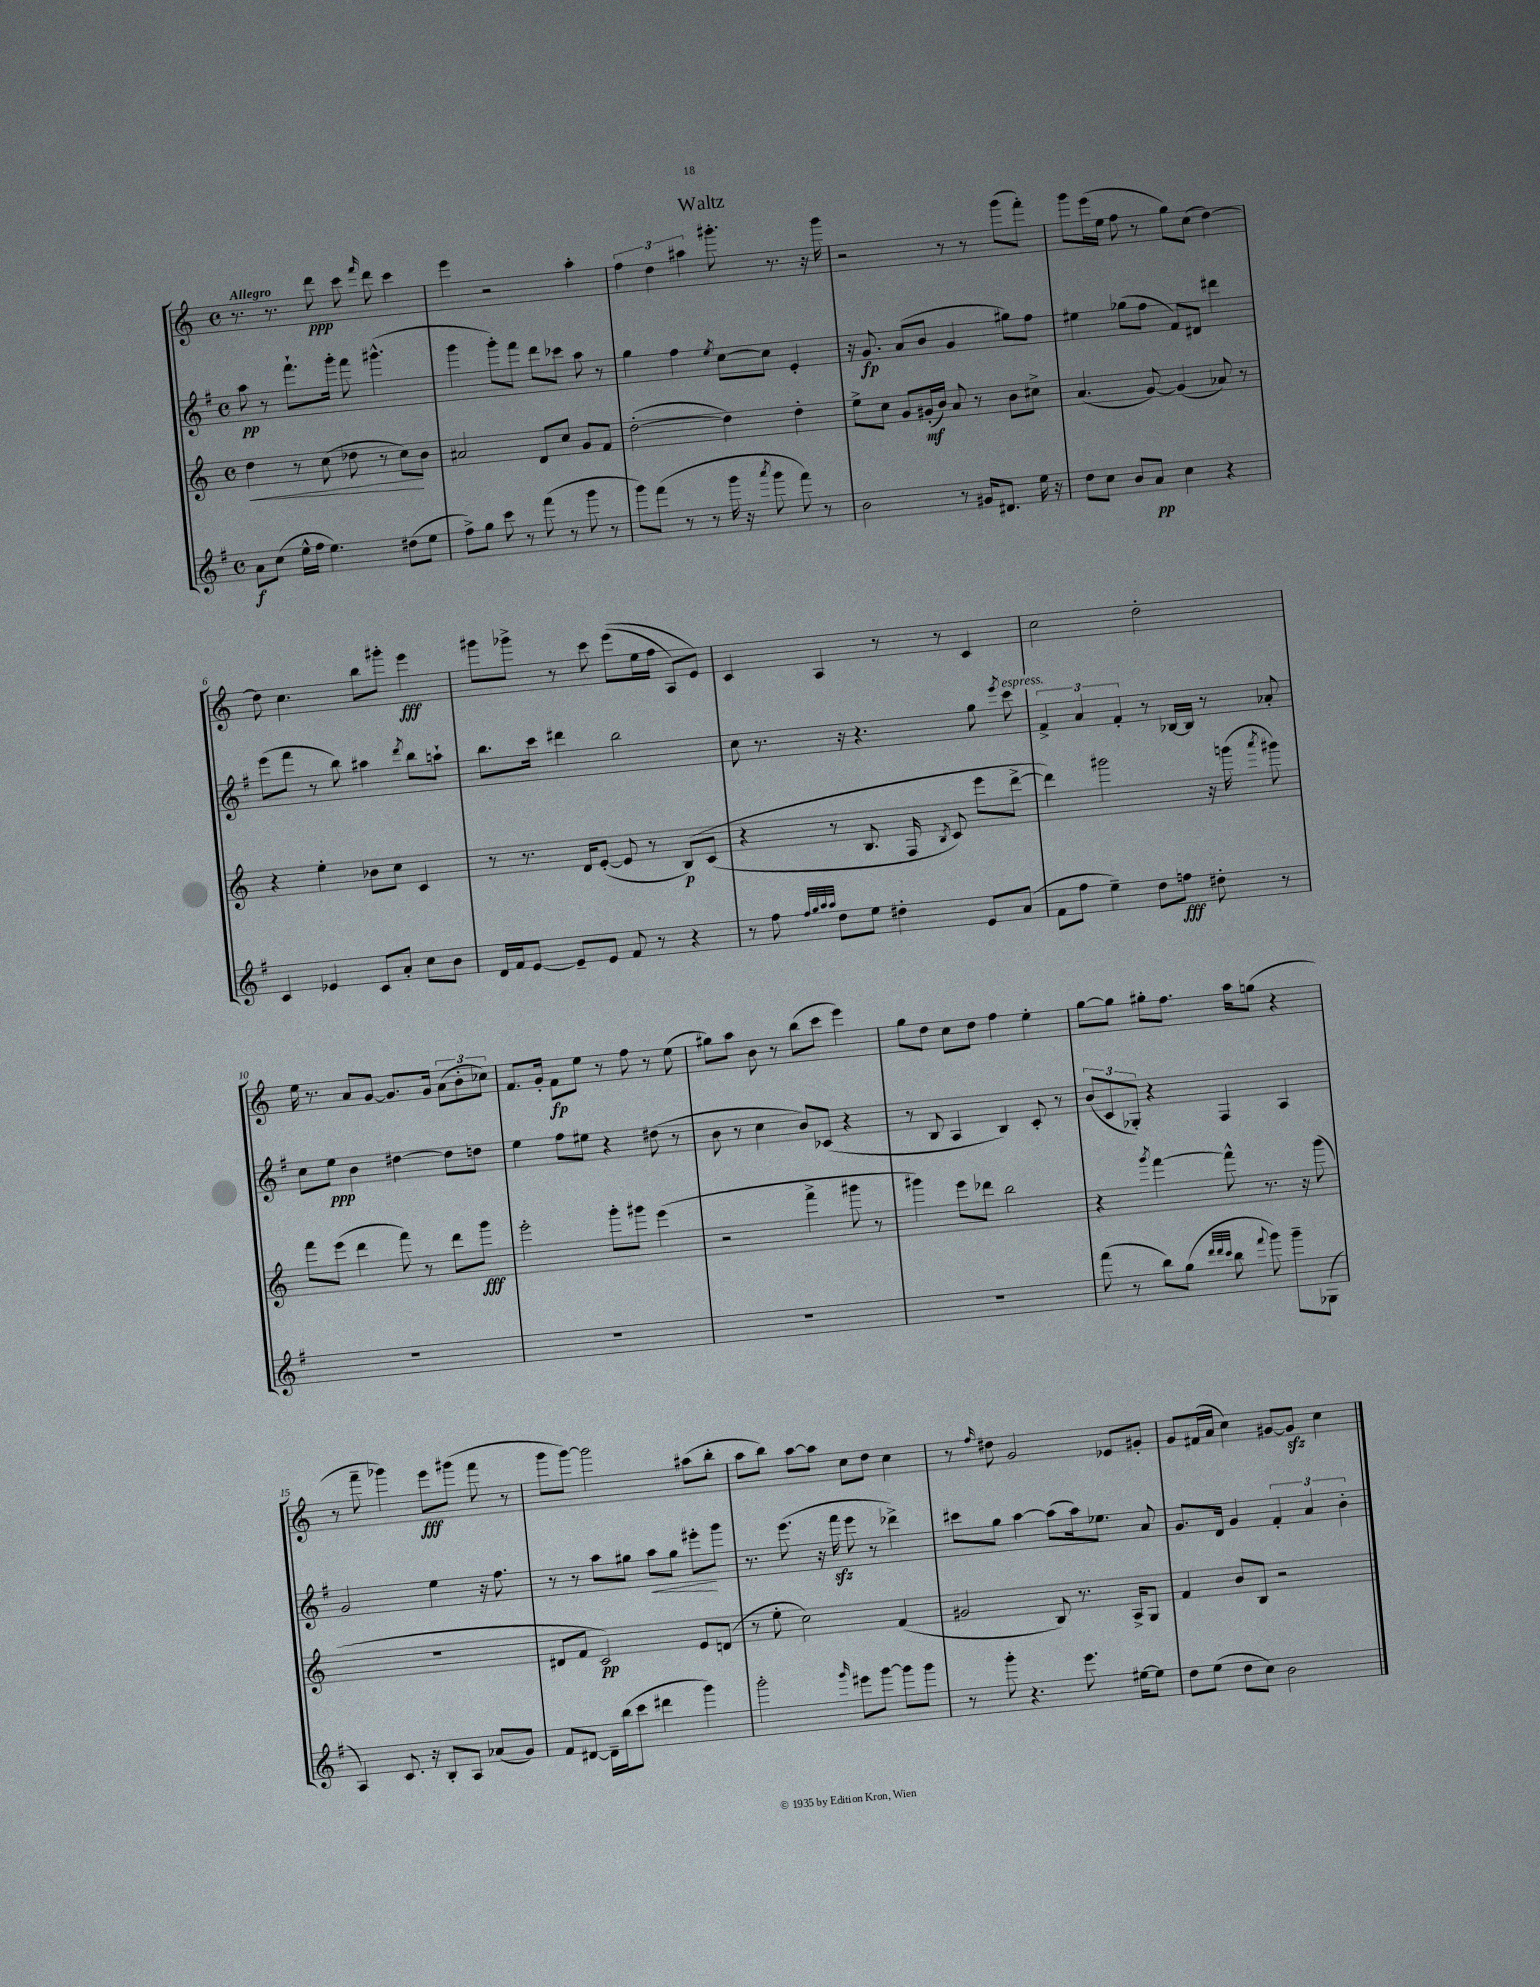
\header { title = "Waltz" }
<<
\new StaffGroup <<
\new Staff = "s0" {
    \clef treble \key c \major \defaultTimeSignature \time 4/4 \tempo "Allegro"
    \autoBeamOff r8. r8. d'''8\ppp c'''8 \grace { f'''16 } d'''8 c'''4 |
    e'''4 r2 a''4-. |
    \tuplet 3/2 { f''4 d''4 ais''4 } gis'''8.-. r8. r16 gis'''16 |
    r2 r8 r8 g'''8[( f'''8]-.) |
    g'''8[ e'''16( e''16] f''8 r8 g''8[) c''8]( d''4~) |
    d''8 c''4. b''8[ gis'''8]-. e'''4\fff |
    gis'''8[ ges'''8]-> r8 c'''8 e'''8[(\( e''16 f''16] a8[) e'8]\) |
    c'4 a4 r8 r8 c'4 |
    c''2 d''2-. |
    e''16 r8. a'8[ g'8]~ g'8.[ g'16] \tuplet 3/2 { a'8[( b'8-. ces''8]) } |
    f'8.[ g'16]-. f'8[\fp e''8] r8 f''8 r8 e''8( |
    gis''8[) a''8] b'8 r8 b''8[( c'''8] e'''4) |
    g''8[ d''8] c''8[ d''8] f''4 e''4-. |
    g''8[~ g''8] gis''8[-. f''8.] a''16[ g''8]( r4 |
    r8 f'''8-- ges'''4) e'''8[\fff gis'''8]( f'''8 r8 |
    g'''8[ g'''8]~) g'''2 ais''8[( b''8]-. |
    a''8[ b''8]) a''8[~ a''8] c''8[ d''8] c''4 |
    r8 \grace { f''16 } dis''8 g'2 ees'8[ gis'8]-. |
    g'8[ fis'16( a'16] c''4) gis'8[~ gis'8]\sfz c''4 \bar "|." |
}
\new Staff = "s1" {
    \clef treble \key g \major \defaultTimeSignature \time 4/4
    \autoBeamOff a''8\pp r8 fis'''8.[-! g'''16]-. fis'''8 gis'''4.-^( |
    g'''4 g'''8[-.) fis'''8] d'''8[ ces'''8] a''8 r8 |
    g''4 fis''4 \acciaccatura { e''8 } c''8[~ c''8] e'4-. |
    r16 g'8.\fp a'8[( b'8] g'4 gis''8[) fis''8] |
    eis''4 ges''8[( fis''8] fis'8[) dis'8] dis'''4 |
    e'''8[( fis'''8] r8 b''8) ais''4 \acciaccatura { d'''8 } b''8[ a''8]-! |
    b''8.[ c'''16] dis'''4 b''2 |
    c''8 r8. r16 r4. g''8 \acciaccatura { e'''8 } c'''8^\markup { \italic "espress." } |
    \tuplet 3/2 { fis'4-> a'4 fis'4-. } r8 bes16[~ bes16] r8 aes'8-. |
    c''8[ e''8]\ppp b'4 dis''4~ dis''8[ d''8] |
    e''4 fis''8[ eis''8] r4 dis''8( r8 |
    b'8 r8 c''4 b'8[) ces'8]( r4 |
    r8 b8 a4 b4) c'8-. r8 |
    \tuplet 3/2 { b'8[( c'8 ges8]-.) } r4 fis4 a4 |
    g'2 e''4 r16 fis''8. |
    r8 r8 a''8[ gis''8] a''8[\< gis''8] eis'''8[-.\! g'''8] |
    r8. e'''8.( r16 fis'''16\sfz e'''8 r8 des'''4->) |
    cis'''8[ g''8] a''4~ a''8[( a''16) ees''8.] a'8 |
    g'8.[ d'16] g'4 \tuplet 3/2 { fis'4-. a'4 b'4-. } \bar "|." |
}
\new Staff = "s2" {
    \clef treble \key c \major \defaultTimeSignature \time 4/4
    \autoBeamOff d''4\< r8 c''8( des''8 r8 c''8[\!) b'8] |
    ais'2 d'8[ c''8] g'8[ f'8] |
    d''2~-.( d''4) d''4-. |
    e''8[-> c''8] g'8[ gis'16-.\mf( b'16]) a'8 r8 b'8[ cis''8]-> |
    a'4.( g'8~) g'4( aes'8) r8 |
    r4 e''4-. bes'8[ c''8] c'4 |
    r8 r8. d'16[ e'8]~-.( e'8 r8 b8[\p)\( c'8]( |
    r4 r8 b8. f16 \acciaccatura { b8 } c'8) e'''8[ d'''8]~-> |
    d'''4\) gis'''2 r16 g'''16( \acciaccatura { a'''8 } gis'''8) |
    f'''8[ e'''8]( d'''4 f'''8) r8 d'''8[ g'''8]\fff |
    e'''2-. g'''8[-. gis'''8] e'''4( |
    r2 f'''4-> gis'''8 r8 |
    gis'''4) e'''8[ des'''8] b''2 |
    r4 \acciaccatura { g'''8 } f'''4~ f'''8-^ r8. r16 g'''8( |
    R1 |
    dis'8[ f'8] c'2\pp) e'8[ d'8]( |
    r8 e''8-. c''2) f'4( |
    gis'2 b8) r8. a16[-> g8] |
    f'4 b'8[ b8] r2 \bar "|." |
}
\new Staff = "s3" {
    \clef treble \key g \major \defaultTimeSignature \time 4/4
    \autoBeamOff a'8[\f c''8]( e''16[-^ fis''16] e''4.) dis''8[( e''8] |
    fis''8[->) g''8] c'''8 r8 fis'''8( r8 g'''8 r8 |
    g'''8[) fis'''8]( r8 r8 g'''16 r16 \acciaccatura { a'''8 } g'''8 fis'''8) r8 |
    b'2 r8 gis'16[ dis'8.] e''16 r16 |
    d''8[ c''8] b'8[ a'8]\pp c''4 r4 |
    c'4 ees'4 c'8[ a'8]-. c''8[ b'8] |
    d'16[ fis'16 e'8]~ e'8[-- e'8] fis'8 r8 r4 |
    r8 fis''8 \grace { fis''32[ g''32 a''32 a''32] } d''8[ e''8] dis''4-. e'8[ a'8]( |
    fis'8[ fis''8] e''4--) d''8[ f''8]\fff dis''8-. r8 |
    R1 |
    R1 |
    R1 |
    R1 |
    fis'''8( r8 b''8[) g''8]( \grace { d'''32[ d'''32 c'''32] } b''8 \appoggiatura { fis'''8 } g'''8) g'''8[-- ges8]( |
    a4) c'8. r16 b8[-. a8] aes'8[( g'8]) |
    fis'8[ dis'8]~ dis'16[-- b''16( c'''8] dis'''4 g'''4) |
    g'''2-. \grace { g'''16 } eis'''8[ g'''8]~ g'''8[ g'''8] |
    r8 g'''8-. r4. e'''8. eis''16[~ eis''8] |
    d''8[ e''8]( d''8[ c''8]) b'2 \bar "|." |
}
>>
>>
